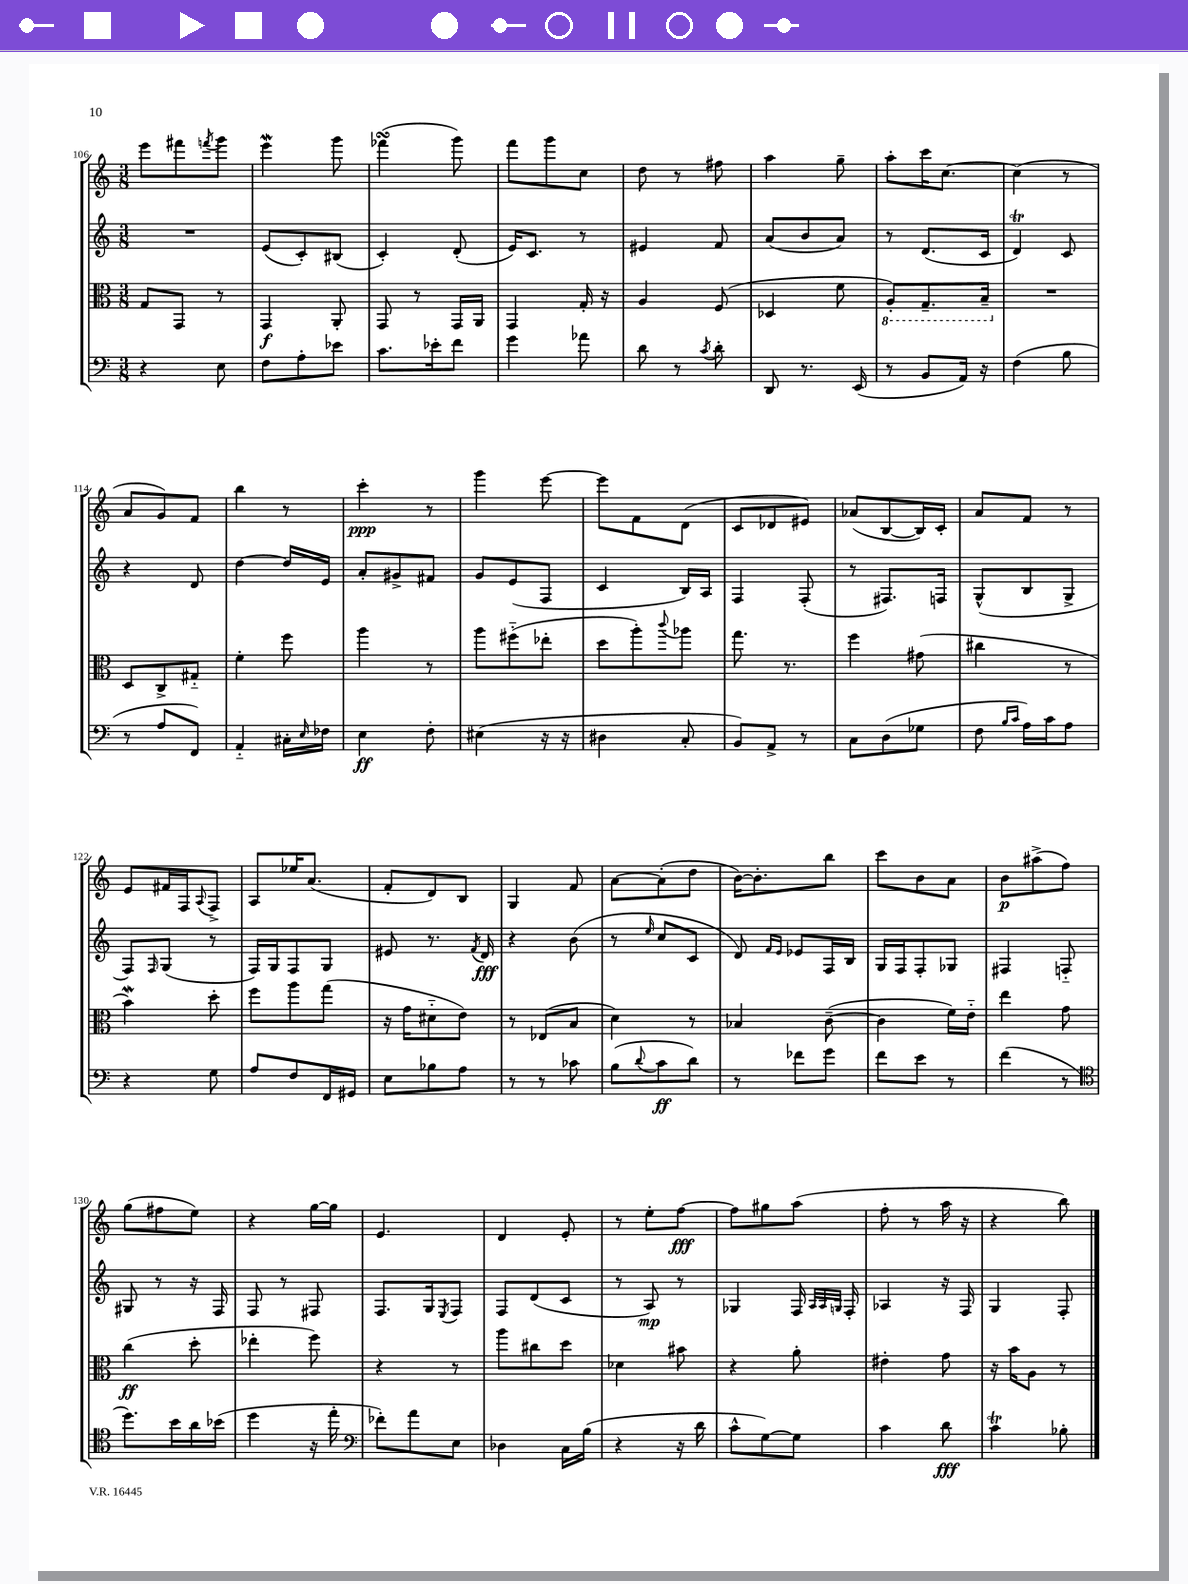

**kern	**kern	**kern	**kern
*staff4	*staff3	*staff2	*staff1
*clefF4	*clefC3	*clefG2	*clefG2
*k[]	*k[]	*k[]	*k[]
*M3/8	*M3/8	*M3/8	*M3/8
4r	8G	4.r	8eee
.	8GG	.	8fff#
.	.	.	8qfff
8E	8r	.	8ggg
=	=	=	=
8F	4GG	(8e	4eee
8A'	.	8c')	.
8e-	8AA'	(8B#	8ggg
=	=	=	=
8.c	8GG	4c')	(4fff-
.	8r	.	.
16e-'	.	.	.
8f	16GG	(8d'	8ggg)
.	16AA	.	.
=	=	=	=
4g	4GG	16e)	8fff
.	.	8.c	.
.	.	.	8ggg
8a-	16G'	8r	8cc
.	16r	.	.
=	=	=	=
8d	4A	4e#	8dd
8r	.	.	8r
8qc	.	.	.
8d'	(8F	8f	8ff#
=	=	=	=
8DD	4D-	(8a	4aa
8.r	.	8b	.
.	8f	8a)	8gg~
(16EE	.	.	.
=	=	=	=
8r	8AA')	8r	8aa'
8BB	8.GG~	(8.d	16ccc
.	.	.	[8.cc
16AA)	.	.	.
16r	16BB~	16c	.
=	=	=	=
(4F	4.r	4d)	(4cc]
8B	.	8c	8r
=	=	=	=
8r	8D	4r	8a
8A	8C^	.	8g)
8FF)	8G#'~	8d	8f
=	=	=	=
4AA'~	4f'	[4dd	4bb
16C#'	8ff	16dd]	8r
16qqE	.	.	.
16F-	.	16e	.
=	=	=	=
4E	4aa	8a'	4ccc'
.	.	8g#^	.
8F'	8r	8f#	8r
=	=	=	=
(4E#	8aa	8g	4ggg
.	(8ff#'~	(8e	.
16r	8ee-'	8F	[8eee
16r	.	.	.
=	=	=	=
4D#	8dd	4c	8eee]
.	8aa')	.	8f
.	8qqccc	.	.
8C'	8aa-	16B)	(8d
.	.	16A	.
=	=	=	=
8BB)	8.gg	4F	8c
8AA^	.	.	8d-
.	8.r	.	.
8r	.	(8F'	8e#)
=	=	=	=
8C	4ff	8r	(8a-
(8D	.	8.F#)	[8B
8G-	(8g#	.	16B])
.	.	16F	16c'
=	=	=	=
8F	4cc#	(8G^^	8a
16qqB	.	.	.
16qqc	.	.	.
16A)	.	8B	8f
16c	.	.	.
8A	8r	8G^	8r
=	=	=	=
4r	4b)	8F)	8e
.	.	16qqF	.
.	.	(8G	16f#
.	.	.	16F
.	.	.	8qqA
8G	8dd'	8r	8F^
=	=	=	=
8A	8ff	16F)	8A
.	.	16G	.
8F	8aa	8F	16ee-
.	.	.	(8.a
16FF	(8gg	8G	.
16GG#	.	.	.
=	=	=	=
8E	16r	8e#	8f'
.	16g	.	.
8B-	8d#'~	8.r	8d)
8A	8e)	.	8B
.	.	8qf	.
.	.	16d	.
=	=	=	=
8r	8r	4r	4G
8r	(8E-	.	.
8c-	8B	(8b	8f
=	=	=	=
(8B	4d)	8r	[8a
8qqd	.	16qqee	.
8c	.	8cc	(8a']
8d)	8r	8c	8dd
=	=	=	=
8r	4B-	8d)	[16b)
.	.	.	8.b']
.	.	16qqf	.
.	.	16qqe	.
8f-	.	8e-	.
8g	([8c~	16F	8bb
.	.	16B	.
=	=	=	=
8f	4c]	16G	8ccc
.	.	16F	.
8e	.	8F'	8b
8r	16f)	8G-	8a
.	16e'~	.	.
=	=	=	=
(4f	4ee	4F#	8b
.	.	.	(8aa#^
8r	8g	8F'~	8ff)
=	=	=	=
*clefC4	*	*	*
8.dd)	(4cc	8G#	(8gg
.	.	8r	8ff#
16b	.	.	.
16a	8dd'	16r	8ee)
(16b-	.	16F	.
=	=	=	=
4dd	4ee-'	8F	4r
.	.	8r	.
16r	8ff)	8F#	[16gg
16ee'	.	.	16gg]
=	=	=	=
*clefF4	*	*	*
8f-')	4r	8.F	4.e
8a	.	.	.
.	.	16G	.
.	.	8qE	.
8E	8r	8F	.
=	=	=	=
4D-	8aa	8F	4d
.	8cc#	(8d	.
16C	8dd	8c	8e'
(16B	.	.	.
=	=	=	=
4r	4d-	8r	8r
.	.	8A)	8ee'
16r	8b#	8r	[8ff
16d	.	.	.
=	=	=	=
8c^^	4r	4G-	8ff]
[8G)	.	.	8gg#
8G]	8a'	16F	(8aa
.	.	32qqA	.
.	.	32qqA	.
.	.	32qqG	.
.	.	16F'	.
=	=	=	=
4c	4e#'	4A-	8ff'
.	.	.	8r
8d	8g	16r	16aa
.	.	16F	16r
=	=	=	=
4c	16r	4G	4r
.	16b	.	.
.	8A	.	.
8B-'	8r	8F'	8bb)
==	==	==	==
*-	*-	*-	*-
